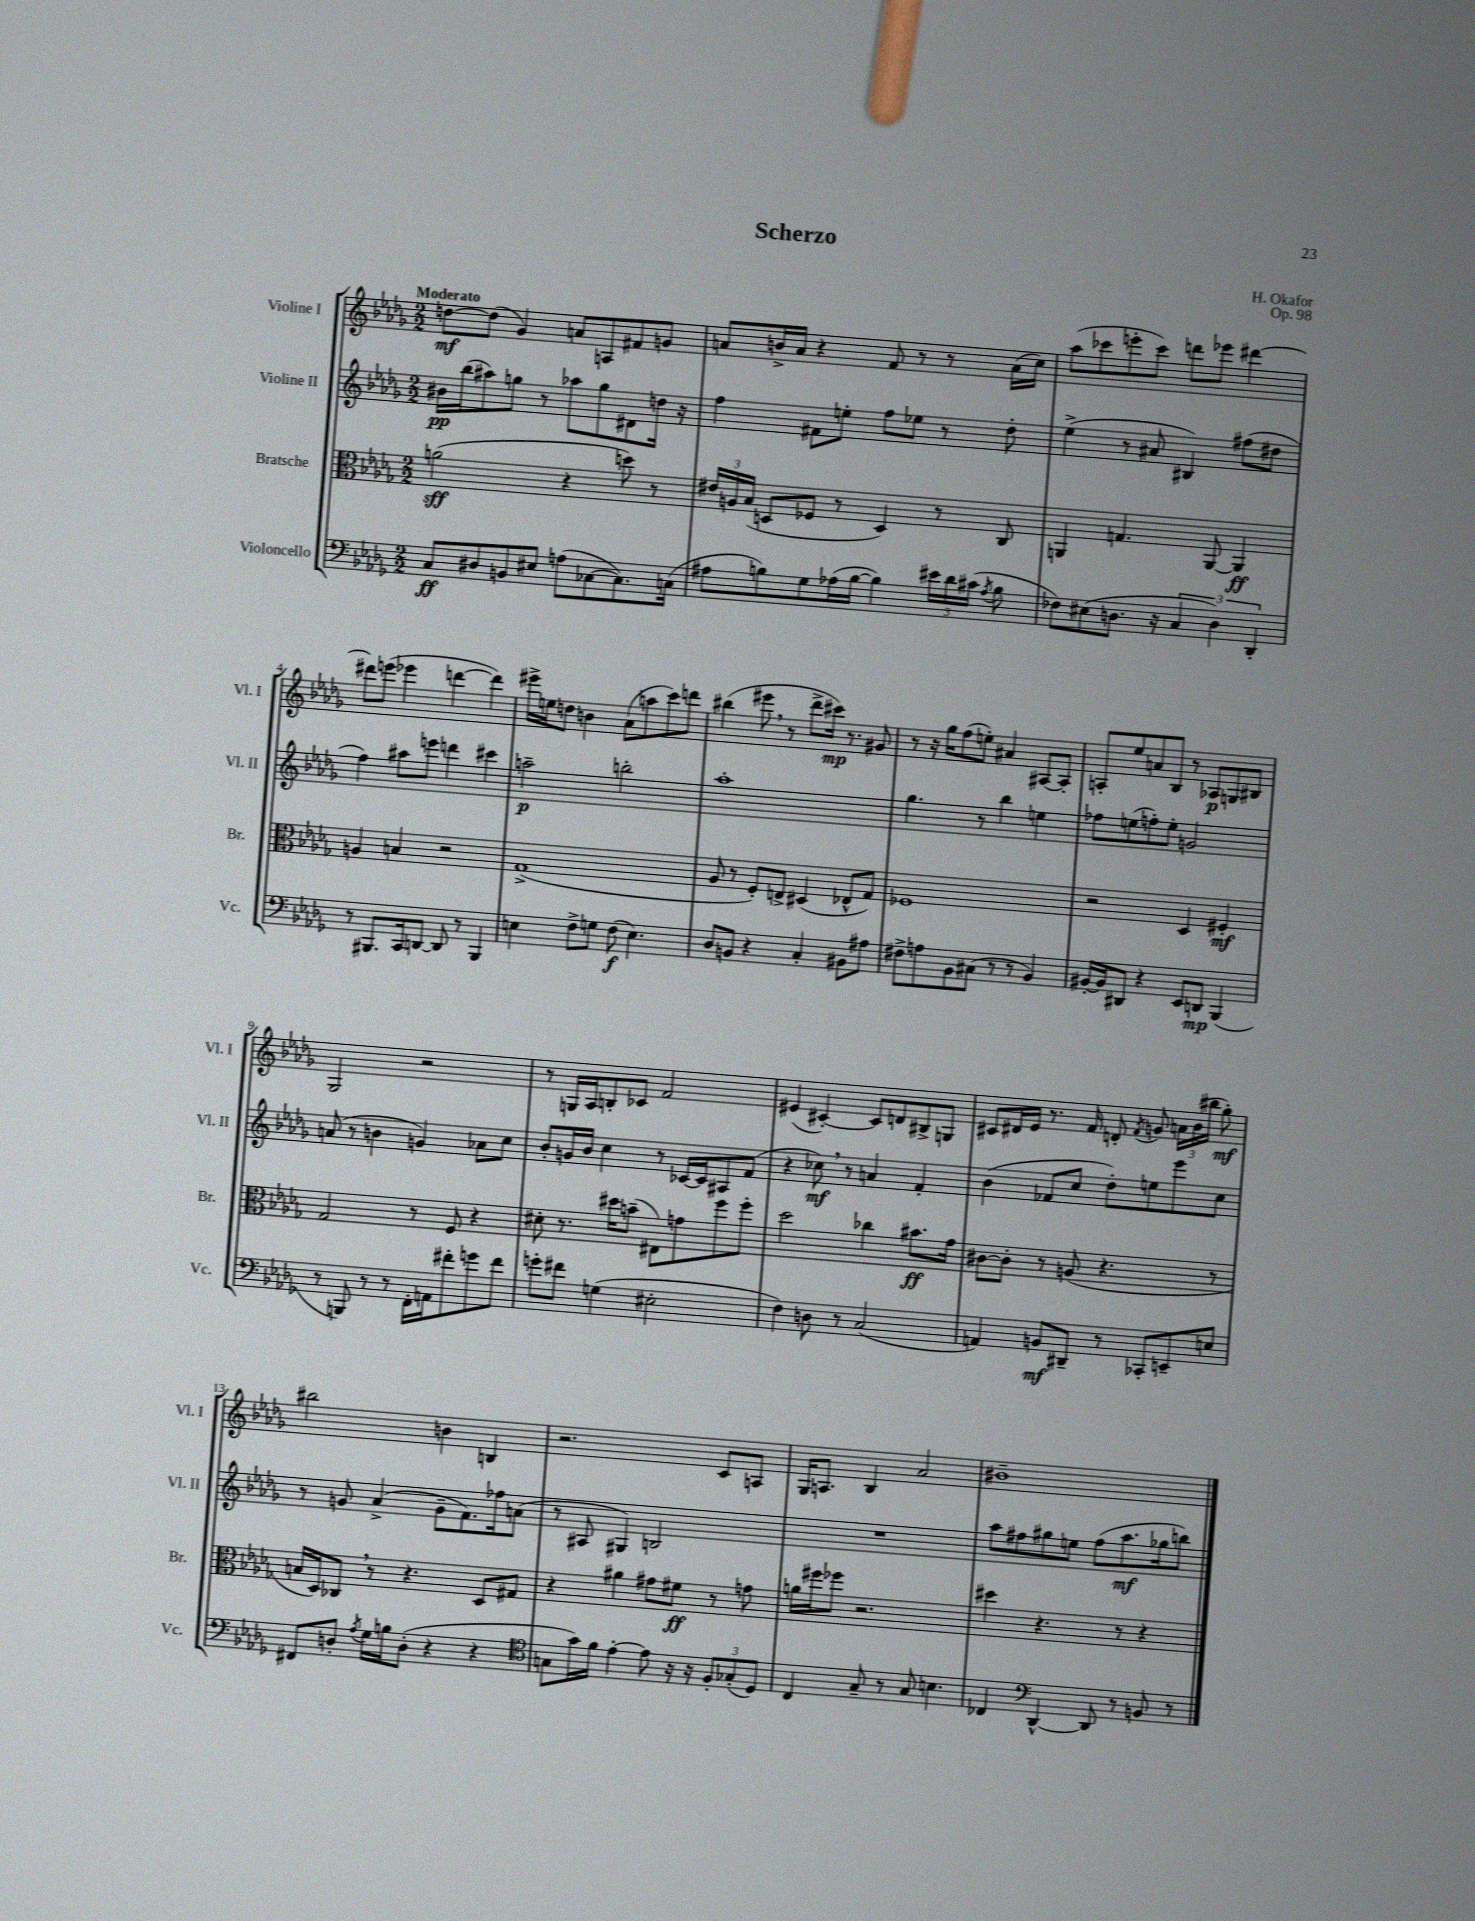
\header { title = "Scherzo" composer = "H. Okafor" opus = "Op. 98" }
<<
\new StaffGroup <<
\new Staff = "s0" \with { instrumentName = "Violine I" shortInstrumentName = "Vl. I" } {
    \clef treble \key des \major \numericTimeSignature \time 2/2 \tempo "Moderato"
    \autoBeamOff d''8[~\mf d''8]( ges'4) a'8[ a8 fis'8 g'8] |
    a'8[ b'16-> a'16] r4 f'8 r8 r8 a'16[( c''16]) |
    aes''8[( ces'''8 e'''8-. ces'''8]) d'''8[ ees'''8] dis'''4~ |
    dis'''8[ e'''8]( ees'''4 d'''4~ d'''4) |
    eis'''16[-> e''16 d''8] b'4 aes'8[( a''8 c'''8) d'''8] |
    bis''4( eis'''8 \breathe r8 des'''8[-> cis'''16]\mp) r8. gis'8 |
    r8 r16 ges''16[ f''8( e''8]-.) ais'4 ais8[~ ais8]-. |
    a8[-. ees''8 a'8 bes8] r8 aes8[\p g8 bis8] |
    ges2 r2 |
    r8 g16[ aes16 b8-. ces'8] f'2 |
    eis'4( cis'4~-.) cis'8[ d'8 bis8-> g8] |
    cis'8[ dis'16 ees'16] r8. f'16 d'8-. \acciaccatura { f'8 } g'8 \tuplet 3/2 { a'16[ bes'16( bis''16] } ges''8-.\mf) |
    bis''2 b'4 b4 |
    r2. c'8[ a8] |
    ges16[ a8.] bes4 aes'2 |
    bis'1-- \bar "|." |
}
\new Staff = "s1" \with { instrumentName = "Violine II" shortInstrumentName = "Vl. II" } {
    \clef treble \key des \major \numericTimeSignature \time 2/2
    \autoBeamOff bis'16[\pp bes''16( ais''8) g''8] r8 aes''8[ g''8 dis'8 d''16] r16 |
    f''4 fis'8[ e''8]-. f''8[ ees''8] r8 des''8-. |
    ees''4->( r8 ais'8 bis4) fis''8[( dis''8] |
    f''4) ais''8[ e'''8] d'''4 cis'''4 |
    a''2--\p b''2-. |
    aes''1-. |
    ges''4. r8 bes''4 e''4 |
    fes''8[ e''8( f''8-.) e''8]-. g'2 |
    a'8( r8 b'4 g'4) aes'8[ c''8] |
    bes'8[-. g'16 bes'16] c''4 r8 ces'16[~ ces'16 ais8 f'8]( |
    r4 ces''8\mf) \breathe r8 a'4 f'4-. |
    bes'4( fes'8[ c''8] des''8[-.) e''8 ees'''8 c''8] |
    r8 g'8 aes'4->( g'8[-- f'8.) fes''16 a'8]( |
    r8 ais8 gis4) b2 |
    R1 |
    aes''8[ fis''8 gis''8 e''8] fis''8[( aes''8.\mf ges''16 b''8]) \bar "|." |
}
\new Staff = "s2" \with { instrumentName = "Bratsche" shortInstrumentName = "Br." } {
    \clef alto \key des \major \numericTimeSignature \time 2/2
    \autoBeamOff a'2\sff( r4 d''8) r8 |
    \tuplet 3/2 { eis'16[ a16 bes16]( } d8[ fes8] r8 d4) r8 c8 |
    a,4 g4. a,8~ a,4\ff |
    a4 b4 r2 |
    ges1->( |
    aes8 r8 f8[-.) e8]-> dis4( ees8[-^ ges8]) |
    fes1 |
    r2 des4 fis4-.\mf |
    ges2 r8 f8 r4 |
    dis'8-. r8. dis''16[ b'8]--( eis8[) g'8 f''8 f''8]-. |
    des''2 ces''4 bis'8.[\ff ges'16] |
    cis'8[~ cis'8]-. r8 a8( r4. r8 |
    b16[ des16) ces8] \breathe r8 r4. des8[ gis8] |
    r4 ais'4 gis'8[ fis'8]\ff r8 g'8 |
    a'16[ fis''16 fes''8] r2. |
    dis''4 r4. r8 r4 \bar "|." |
}
\new Staff = "s3" \with { instrumentName = "Violoncello" shortInstrumentName = "Vc." } {
    \clef bass \key des \major \numericTimeSignature \time 2/2
    \autoBeamOff c8[\ff dis8 b,8 eis8] a8[( ces8~ ces8.) c16]( |
    ais8[ b8) ges8 aes16( b16]~ b4) \tuplet 3/2 { eis'16[ des'16 cis'16]( } \acciaccatura { aes8 } b8 |
    fes8[) eis8( d8.] r16 \tuplet 3/2 { c4 d4) des,4-. } |
    r8 bis,,8.[ c,16 d,8]~ d,8 r8 bis,,4 |
    e4 f8[-> g8] f8\f( e4.) |
    des8[ b,8] r4 c4-. bis,8[ ais8] |
    fis8[-> a8 bes,8 cis8]( r8 r8 bes,4) |
    bis,16[~-. bis,16 dis,8] r4 ees,8[ d,8]\mp bes,,4( |
    r8 b,,8) r8 r8 f,16[-. a,16 fis'8-. g'8 fis'8] |
    g'8[-. fis'8] g4( eis2-. |
    f4) d8 r8 c2( |
    a,4) b,8[\mf dis,8]-- r8 ces,8[-. e,8-- e8] |
    fis,8[ d8]-. \acciaccatura { aes8 } ges16[ b16 d8]-.( r4 r4 |
    \clef tenor g8[ ges'16) f'16] ees'4~-. ees'8 r16 r16 \tuplet 3/2 { f8[-. ges8-.( des8]) } |
    c4 ges8-- r8 ges8 b4. |
    ces4 \clef bass des,4~-^ des,8 r8 b,8 r8 \bar "|." |
}
>>
>>
